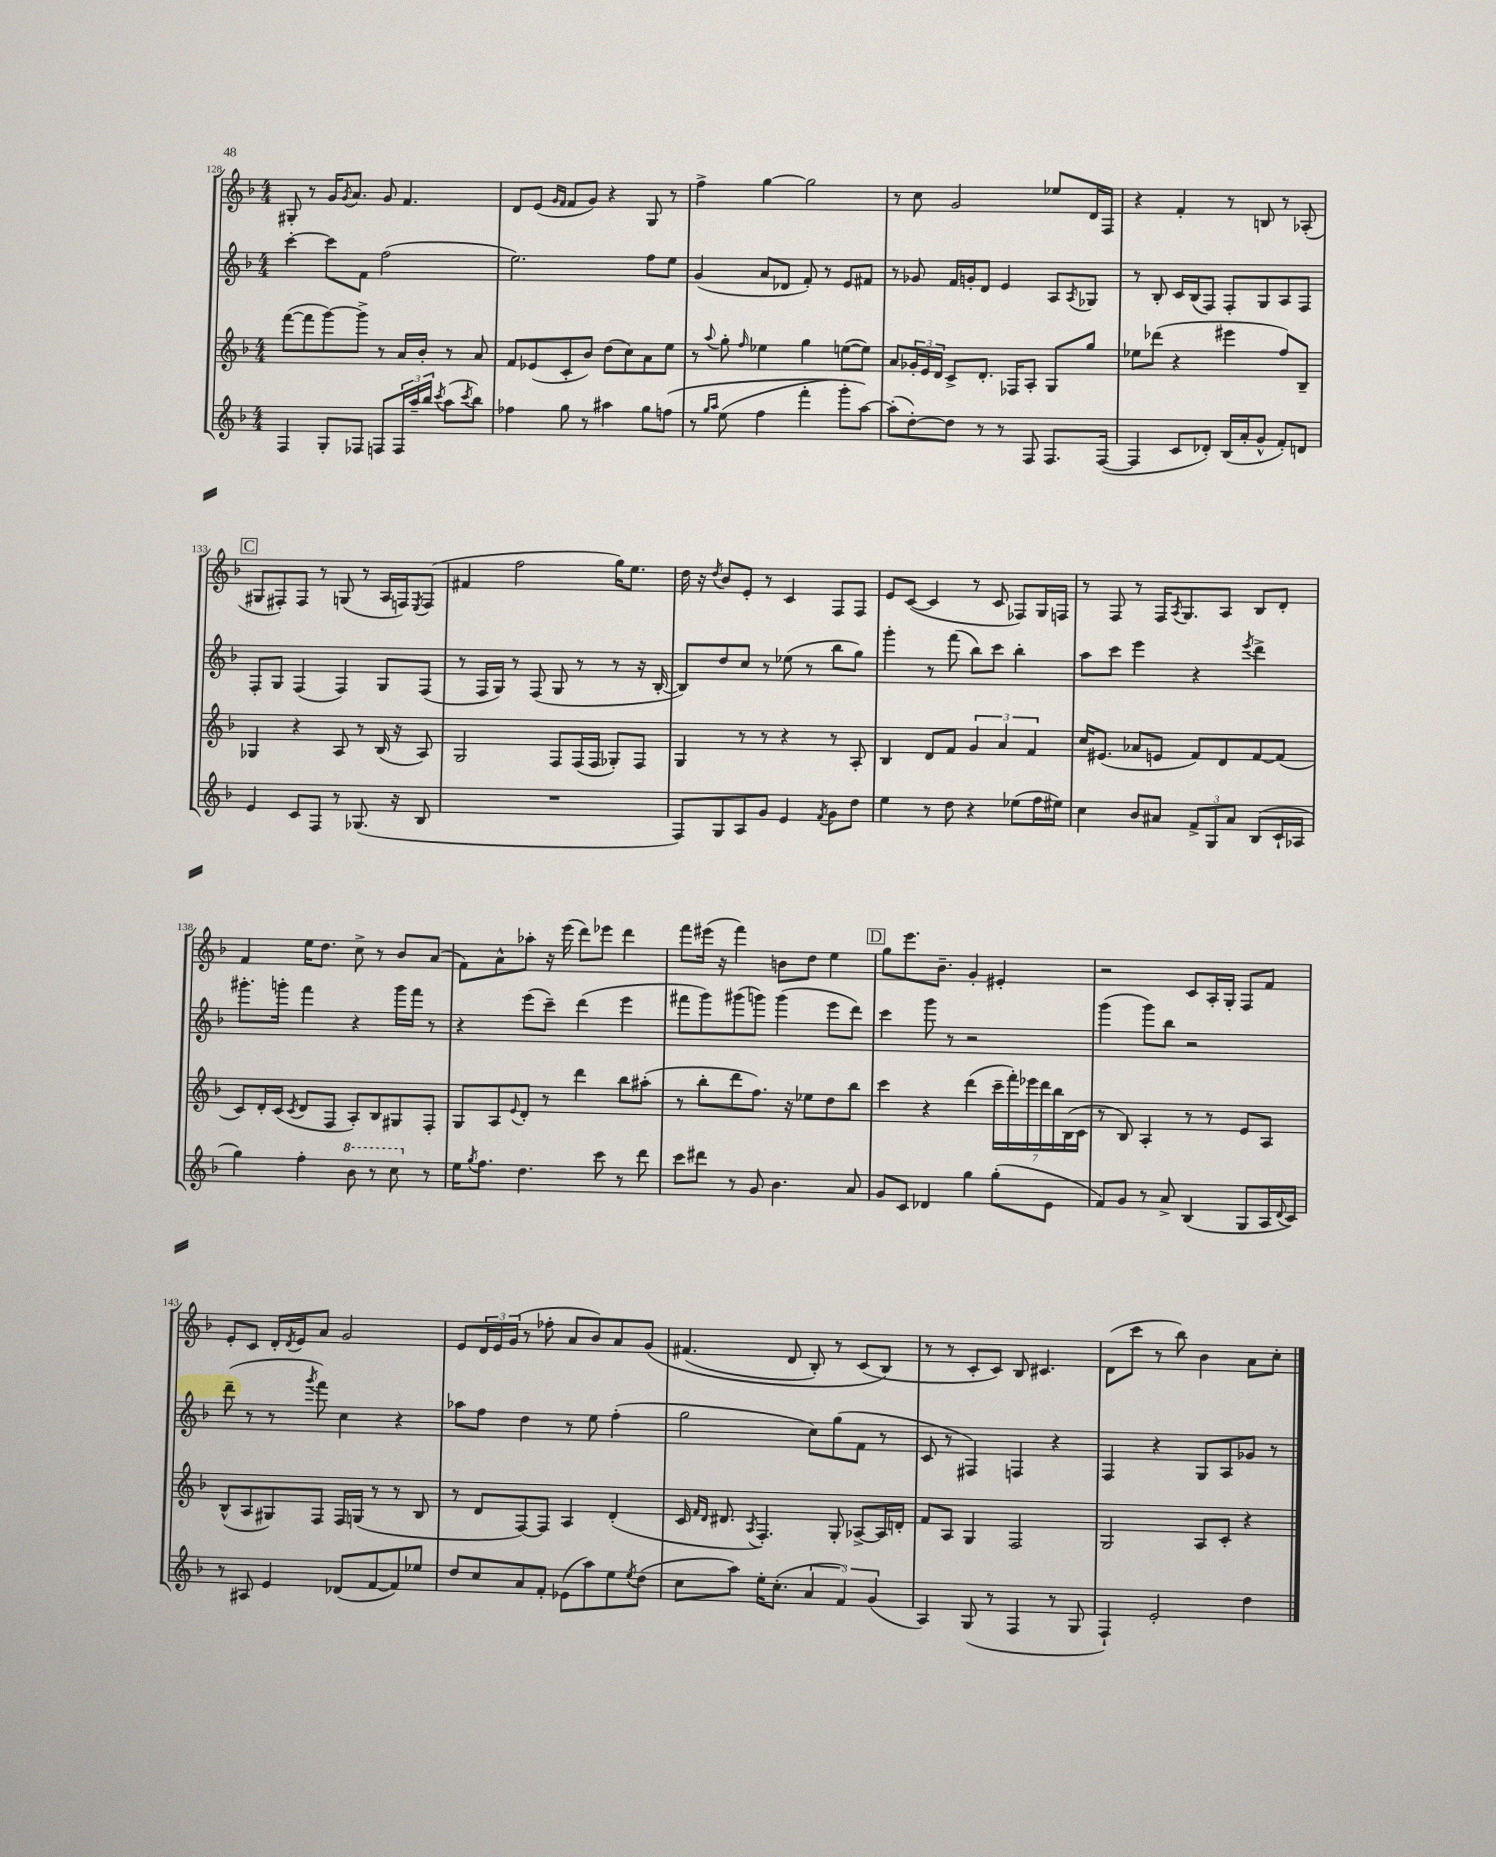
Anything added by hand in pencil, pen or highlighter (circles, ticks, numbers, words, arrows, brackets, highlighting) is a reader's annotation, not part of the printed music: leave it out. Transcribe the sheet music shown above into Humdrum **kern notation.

**kern	**kern	**kern	**kern
*part4	*part3	*part2	*part1
*staff4	*staff3	*staff2	*staff1
*clefG2	*clefG2	*clefG2	*clefG2
*k[b-]	*k[b-]	*k[b-]	*k[b-]
*M4/4	*M4/4	*M4/4	*M4/4
=128	=128	=128	=128
4F/	([8fff\L	[4ccc'\	8G#X'/
.	8fff\]	.	8r
8G'/L	[8ggg\)	8ccc\L]	16g/KL
.	.	.	8qg/
.	.	.	8.a/J
8F-X/J	8ggg^\J]	8f\J	.
8Fn/L	8r	(2ff\	8g/
24F/L	16a/LL	.	4.f/
24aa~/	.	.	.
.	16b-'/JJ	.	.
24bb-/JJ	.	.	.
8qccc/	.	.	.
(8aa\L	8r	.	.
8qccc/	.	.	.
8bb-\J)	8a/	.	.
=129	=129	=129	=129
4ff-X\	8f/L	2.ee\)	8d/L
.	(8e-X/	.	(8e/J
.	.	.	16qqg/LL
.	.	.	16qqf/JJ
8gg\	8c'/	.	8f/L
8r	8b-/J)	.	8g/J)
4aa#X\	(8dd\L	.	4r
.	8cc\)	.	.
8gg\L	8a\	8ff\L	8G/
(8ffn\J	8ee\J	8ee\J	8r
=130	=130	=130	=130
8r	8r	(4g/	4ff^\
16qqgg/LL	.	.	.
16qqaa/JJ	8qqaa/	.	.
(8ee\	8gg'\	.	.
.	16qqff/	.	.
4ff\	4ee-X\	8a/L	[4gg\
.	.	8d-X/J	.
4fff'\	4gg\	8f'/)	2gg\]
.	.	8r	.
8ggg'\L)	([8een\L	8e/L	.
[8aa\J)	8ee\J])	8f#X/J	.
=131	=131	=131	=131
(8aa'\L]	8a/L	8r	8r
[8dd'\)	24g-X'/L	8g-X/	8cc\
.	24e/	.	.
.	24d/JJ	.	.
8dd\J]	8c^/L	16f/LL	2g/
.	.	16gn'/J	.
8r	8.d'/J	8d/J	.
8r	.	4e/	.
.	16F-X/KL	.	.
8F/	8A'/J	.	.
8.F/L	8G/L	8A/L	8ee-X/L
.	.	8qA/	.
.	8gg/J	8G-X/J	16d/L
([16F/Jk	.	.	16F/JJ
=132	=132	=132	=132
4F/]	8ee-X\L	8r	4r
.	(8ddd-X\J	8B-'/	.
8c/L	4r	16c/LL	4f'/
.	.	(16B-/J	.
8d-X'/J)	.	8F/J)	.
(16B-/LL	4eee#X\	8F'/L	8r
16a'/J	.	.	.
8g^^/J	.	8G/	8Bn/
8f'/L)	8ff/L)	8A/	8r
8dn/J	8B-~/J	8F/J	(8A-X'/
!!LO:LB:g=z
!!LO:REH:place=s1:t=C
=133	=133	=133	=133
4e/	4G-X/	8F'/L	8G#X/L
.	.	8G/J	8F#X'/)
8c/L	4r	(4F/	8F#/J
8F/J	.	.	8r
8r	8A/	4F/)	(8Gn/
(8.G-X/	8r	.	8r
.	(16B-/	8G/L	16A/LL
16r	16r	.	16Fn/J)
.	.	.	8qE/
8B-/	8A/)	(8F/J	(8F/J
=134	=134	=134	=134
1r	2G/	8r	4f#X/
.	.	16F/LL	.
.	.	16G/JJ)	.
.	.	8r	2ff\
.	.	(8F/	.
.	8F/L	8G/	.
.	(16F/L	8r	.
.	16F/JJ	.	.
.	8G-X'/L)	8r	16gg\KL)
.	.	.	8.ee\J
.	8F/J	16r	.
.	.	[16B-'/	.
=135	=135	=135	=135
8F/L)	4G/	8B-/L])	16dd\
.	.	.	16r
.	.	.	8qdd/
8G/	.	8dd/	8b-/L
8A/	8r	8cc/J	8e'/J
8g/J	8r	8r	8r
4e/	4r	(8ee-X\	4c/
.	.	8r	.
8qf/	.	.	.
8g\L	8r	8bb-\L	8F/L
8dd\J	8A'/	8gg\J)	8F/J
=136	=136	=136	=136
4ee\	4B-/	4ggg'\	8e/L
.	.	.	([8c/J
8r	8d/L	8r	4c/]
8dd\	8f/J	(8fff\	.
4r	6g/	8bb-\L)	8r
.	.	8ccc\J	8c/
.	6a/	.	.
(8ee-X\L	.	4bb-'\	8F-X/L)
.	6f/	.	.
16ff\L	.	.	16G/L
16ee#X\JJ)	.	.	16Fn/JJ
=137	=137	=137	=137
4cc\	16cc/KL	8aa\L	8r
.	(8.e#X/J	.	.
.	.	8ccc\J	8F/
8b-/L	8a-X/L	4eee\	8r
8a#X/J	8en/J	.	16F/KL
.	.	.	8qA/
.	.	.	8.G/
12f^/L	8f/L)	4r	.
12G/	.	.	.
.	8d/	.	8A/J
12a#/J	.	.	.
.	.	8qeee/	.
(8B-/L	[8f/	4ddd^\	8B-/L
16c`/L	(8f/J]	.	8d'/J
16A-X/JJ	.	.	.
!!LO:LB:g=z
=138	=138	=138	=138
4gg\)	8c/L)	8.ggg#X'\L	4f/
.	16d'/L	.	.
.	(16c/JJ	16gggn'\Jk	.
.	8qc/	.	.
4ff'\	8d/L	4fff\	16ee\KL
.	.	.	8.dd\J
.	8F/J	.	.
*8va	*	*	*
8bb-\	8A'/L)	4r	8cc^\
8r	8B-/	.	8r
8ccc\	8G#X/	16ggg\LL	8b-/L
.	.	16fff\JJ	.
*X8va	*	*	*
8r	8F'/J	8r	(8a/J
=139	=139	=139	=139
16ee\KL	8G/L	4r	8f\L)
8qgg/	.	.	.
8.ff\J	.	.	.
.	8A/	.	8a^^\
.	8qqe/	.	.
4.dd\	8d'/J	(8eee\L	8aa-X'\J
.	8r	8ccc~\J)	16r
.	.	.	(16eee\
.	4ddd\	(4ddd\	8ddd\L)
8ccc\	.	.	8eee-X\J
8r	8bb-\L	4eee\	4ddd\
8ddd\	(8aa#X'\J	.	.
=140	=140	=140	=140
8ccc\L	8r	8fff#X\L	8fff\L
8ddd#X\J	8bb-'\L	8ggg\)	(16eee#X\Jk
.	.	.	16r
8r	8ddd\	(8ggg#X\	4fff\)
8g/	8.ff\J)	8gggn\J)	.
4.b-\	.	(4ggg\	8bn\L
.	16r	.	.
.	8ee-X\L	.	8dd\J
.	8dd\	8eee\L	4ee\
8a/	8bb-\J	8ddd\J)	.
!!LO:REH:place=s1:t=D
=141	=141	=141	=141
8g/L	4ccc\	4ccc\	8gg\L
8c/J	.	.	8.eee\
4d-X/	4r	8ggg\	.
.	.	.	8.b-~\J
.	.	8r	.
4gg\	(4ddd\	2r	4g'/
(8gg'\L	28ccc~\LL	.	4e#X'/
.	28fff'\)	.	.
.	28eee-X\	.	.
.	28ddd\	.	.
8e\J	.	.	.
.	28bb-\	.	.
.	(28B-\	.	.
.	28c\JJ	.	.
=142	=142	=142	=142
8f/L)	8r	(4ggg\	2r
8g/J	8B-/)	.	.
8r	4A'/	8ggg\L)	.
8a^/	.	8bb-\J	.
(4B-/	8r	2r	8c/L
.	8r	.	16A'/L
.	.	.	16G'/JJ
8G/L	8e/L	.	8F/L
16A/L	8A/J	.	8f/J
8qqd/	.	.	.
16c/JJ)	.	.	.
!!LO:LB:g=z
=143	=143	=143	=143
8r	(8B-^^/L	(8ddd~\	8e'/L
8A#X/	8A/	8r	8c/J
4e/	8G#X/)	8r	16d'/LL
.	.	.	8qd/
.	.	.	16e/J
.	.	8qggg/	.
.	8F/J	8fff\)	8a/J
(8d-X/L	16F/LL	4cc\	2g/
.	(16Gn/JJ	.	.
[8f/	8r	.	.
8f/])	8r	4r	.
8ee-X/J	8B-/	.	.
=144	=144	=144	=144
8dd/L	8r	8aa-X\L	8e/L
8cc/	8d/L	8ff\J	24d/L
.	.	.	24e/
.	.	.	(24g/JJ
8a/	[8F/)	4dd\	8r
8f'/J	8F/J]	.	8ff-X'\
(8e-X\L	4A/	8r	8a/L
8aa\)	.	8ee\	8b-/)
8ee\	(4d'/	(4ff'\	8a/
8qee/	.	.	.
(8dd\J	.	.	(8g/J
=145	=145	=145	=145
8cc\L	16c/	2gg\	(4.f#X/
.	16qqf/LL	.	.
.	16qqd/JJ	.	.
.	8.d#X/	.	.
8aa\J)	.	.	.
.	8qA/	.	.
16ee'\KL	4.F'/)	.	.
(8.cc'\J	.	.	.
.	.	.	8d/
6a/	.	8cc\L)	8B-'/)
.	8G'/	(8gg\	8r
6f/)	.	.	.
.	[8A-X^/L	8f\J	(8c/L
(6g/	.	.	.
.	16A-/L]	8r	8B-/J)
.	16dn'/JJ	.	.
=146	=146	=146	=146
4A/)	8f/L	8c/	8r
.	8A/J	8r	8r
(8G/	4G/	4F#X/)	8c'/L
8r	.	.	8c/J)
4F/	2F/	4Fn/	8B-/
.	.	.	4.c#X/
8r	.	4r	.
8G/	.	.	.
=147	=147	=147	=147
4F`/)	2G/	4F/	(8d\L
.	.	.	8ccc\J
2e'/	.	4r	8r
.	.	.	8bb-\)
.	8A/L	8G/L	4b-\
.	8c'/J	8A/	.
4dd\	4r	8g-X/J	8a\L
.	.	8r	8cc'\J
==	==	==	==
*-	*-	*-	*-
